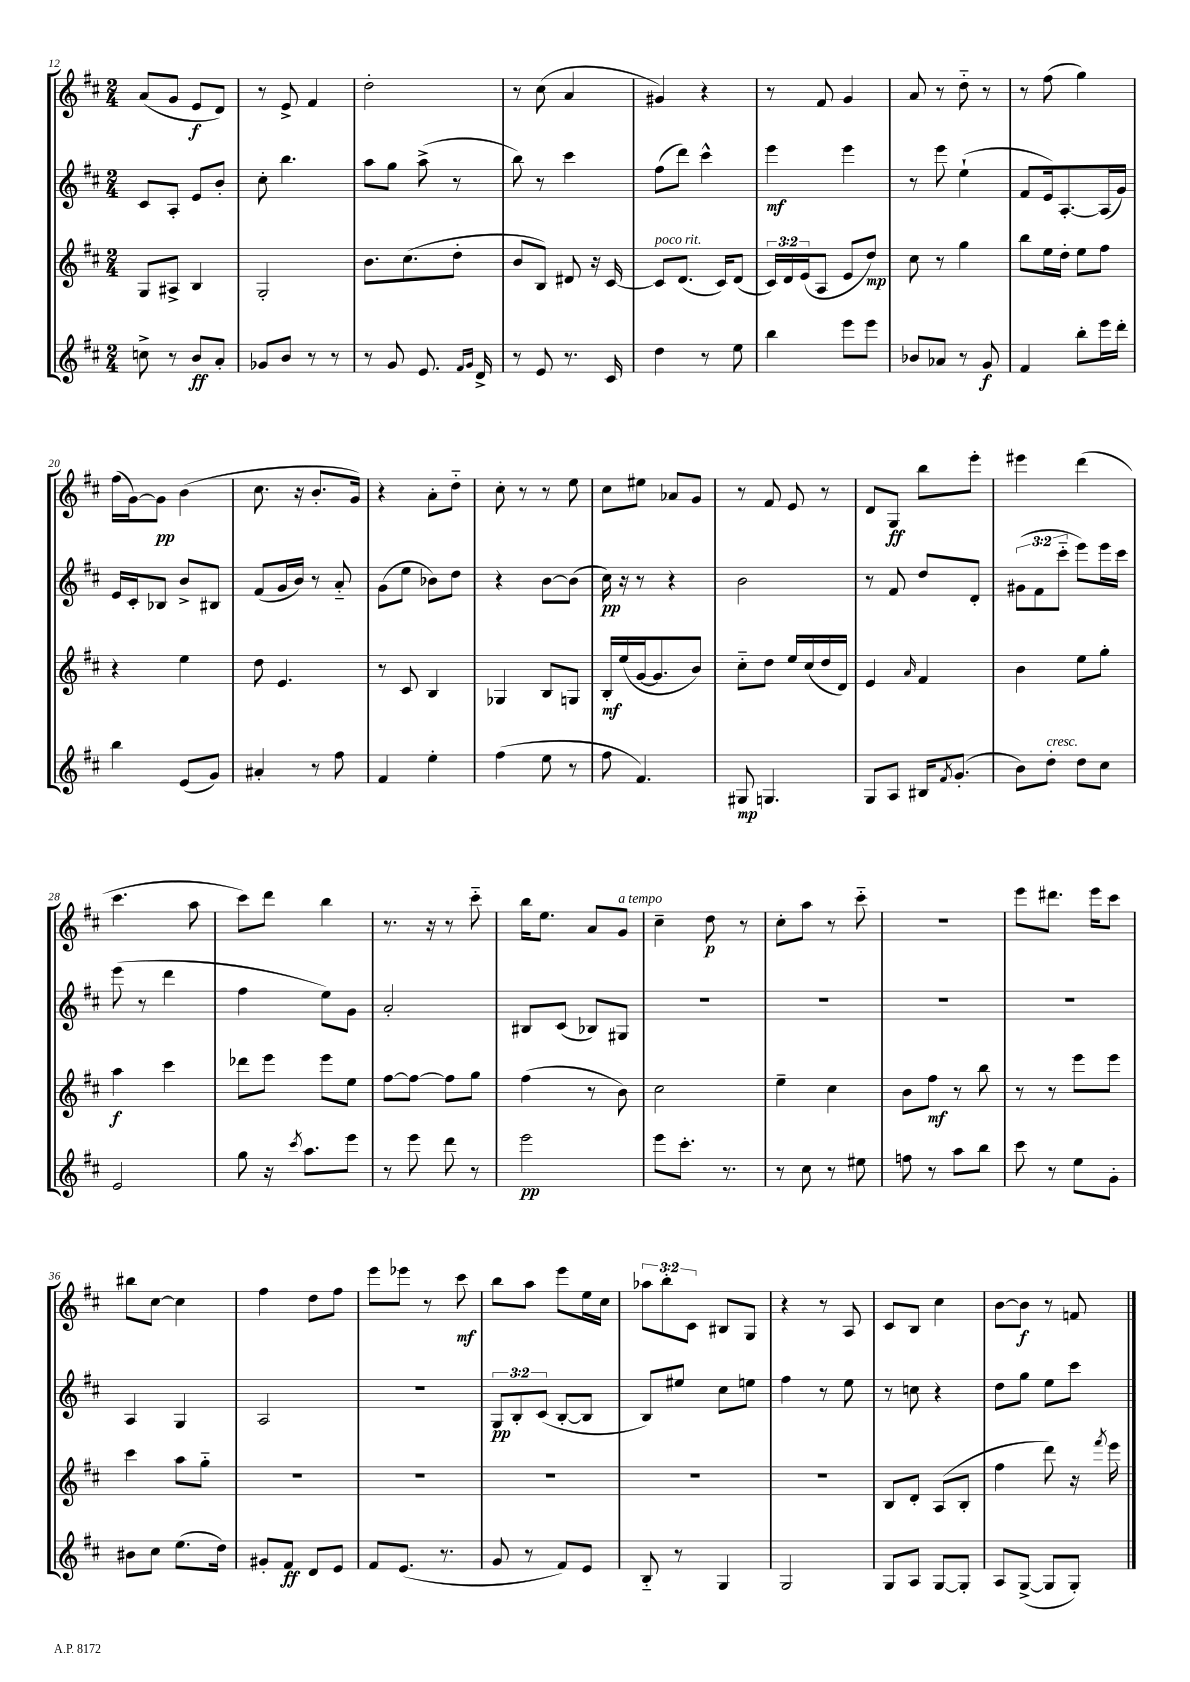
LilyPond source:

<<
\new StaffGroup <<
\new Staff = "s0" {
    \clef treble \key d \major \numericTimeSignature \time 2/4 \override Staff.TupletNumber.text = #tuplet-number::calc-fraction-text
    a'8( g'8 e'8\f d'8) |
    r8 e'8-> fis'4 |
    d''2-. |
    r8 cis''8( a'4 |
    gis'4) r4 |
    r8 fis'8 g'4 |
    a'8 r8 d''8-_ r8 |
    r8 fis''8( g''4) |
    fis''16( g'16~) g'8\pp b'4( |
    cis''8. r16 b'8.-. g'16) |
    r4 a'8-. d''8-_ |
    cis''8-. r8 r8 e''8 |
    cis''8 eis''8 aes'8 g'8 |
    r8 fis'8 e'8 r8 |
    d'8 g8\ff b''8 e'''8-. |
    eis'''4 d'''4( |
    cis'''4. a''8 |
    cis'''8) d'''8 b''4 |
    r8. r16 r8 cis'''8-_ |
    b''16 e''8. a'8 g'8^\markup { \italic "a tempo" } |
    cis''4-- d''8\p r8 |
    cis''8-. a''8 r8 cis'''8-_ |
    r2 |
    e'''8 dis'''8. e'''16 cis'''8 |
    bis''8 cis''8~ cis''4 |
    fis''4 d''8 fis''8 |
    e'''8 ees'''8 r8 cis'''8\mf |
    b''8 a''8 e'''8 e''16 cis''16 |
    \tuplet 3/2 { aes''8 b''8-. cis'8 } bis8 g8 |
    r4 r8 a8 |
    cis'8 b8 cis''4 |
    b'8~ b'8\f r8 f'8 \bar "|." |
}
\new Staff = "s1" {
    \clef treble \key d \major \numericTimeSignature \time 2/4 \override Staff.TupletNumber.text = #tuplet-number::calc-fraction-text
    cis'8 a8-. e'8 b'8-. |
    cis''8-. b''4. |
    a''8 g''8 a''8->( r8 |
    b''8) r8 cis'''4 |
    fis''8( d'''8) cis'''4-^ |
    e'''4\mf e'''4 |
    r8 e'''8 e''4-!( |
    fis'8 e'16) a8.~-. a16( g'16) |
    e'16 cis'16-. bes8 b'8-> bis8 |
    fis'8( g'16 b'16) r8 a'8-_ |
    g'8( e''8 bes'8) d''8 |
    r4 b'8~ b'8( |
    cis''16\pp) r16 r8 r4 |
    b'2 |
    r8 fis'8 d''8 d'8-. |
    \tuplet 3/2 { gis'8( fis'8 cis'''8-_ } e'''8) e'''16 cis'''16 |
    e'''8( r8 d'''4 |
    fis''4 e''8) g'8 |
    a'2-. |
    bis8 cis'8( bes8) gis8 |
    R2 |
    R2 |
    R2 |
    R2 |
    a4 g4 |
    a2 |
    R2 |
    \tuplet 3/2 { g8\pp b8-. cis'8( } b8~-. b8 |
    b8) eis''8 cis''8 e''8 |
    fis''4 r8 e''8 |
    r8 c''8 r4 |
    d''8 g''8 e''8 cis'''8 \bar "|." |
}
\new Staff = "s2" {
    \clef treble \key d \major \numericTimeSignature \time 2/4 \override Staff.TupletNumber.text = #tuplet-number::calc-fraction-text
    g8 ais8-> b4 |
    g2-. |
    b'8. cis''8.( d''8-. |
    b'8 b8) dis'8 r16 cis'16~ |
    cis'8^\markup { \italic "poco rit." } d'8.( cis'16) d'8( |
    \tuplet 3/2 { cis'16) d'16 e'16( } a8 e'8 d''8\mp) |
    cis''8 r8 g''4 |
    b''8 e''16 d''16-. e''8 fis''8 |
    r4 e''4 |
    d''8 e'4. |
    r8 cis'8 b4 |
    ges4 b8 g8 |
    b16-.\mf e''16( g'16~ g'8. b'8) |
    cis''8-_ d''8 e''16 cis''16( d''16 d'16) |
    e'4 \grace { a'16 } fis'4 |
    b'4 e''8 g''8-. |
    a''4\f cis'''4 |
    des'''8 e'''8 e'''8 e''8 |
    fis''8~ fis''8~ fis''8 g''8 |
    fis''4( r8 b'8) |
    cis''2 |
    e''4-- cis''4 |
    b'8 fis''8\mf r8 b''8 |
    r8 r8 e'''8 e'''8 |
    cis'''4 a''8 g''8-_ |
    R2 |
    R2 |
    R2 |
    R2 |
    R2 |
    b8 d'8-. a8( b8-. |
    fis''4 d'''8) r16 \acciaccatura { fis'''8 } e'''16 \bar "|." |
}
\new Staff = "s3" {
    \clef treble \key d \major \numericTimeSignature \time 2/4
    c''8-> r8 b'8\ff a'8-. |
    ges'8 b'8 r8 r8 |
    r8 g'8 e'8. \grace { fis'16 g'16 } d'16-> |
    r8 e'8 r8. cis'16 |
    d''4 r8 e''8 |
    b''4 e'''8 e'''8 |
    bes'8 aes'8 r8 g'8\f |
    fis'4 b''8-. e'''16 d'''16-. |
    b''4 e'8( g'8) |
    ais'4-. r8 fis''8 |
    fis'4 e''4-. |
    fis''4( e''8 r8 |
    fis''8 fis'4.) |
    gis8\mp g4. |
    g8 a8 bis16 \acciaccatura { fis'8 } g'8.-.( |
    b'8) d''8-.^\markup { \italic "cresc." } d''8 cis''8 |
    e'2 |
    g''8 r16 \acciaccatura { cis'''8 } a''8. e'''8 |
    r8 e'''8 d'''8 r8 |
    e'''2\pp |
    e'''8 cis'''8.-. r8. |
    r8 cis''8 r8 eis''8 |
    f''8 r8 a''8 b''8 |
    cis'''8 r8 e''8 g'8-. |
    bis'8 cis''8 e''8.( d''16) |
    gis'8-. fis'8\ff d'8 e'8 |
    fis'8 e'8.( r8. |
    g'8 r8 fis'8) e'8 |
    b8-_ r8 g4 |
    g2 |
    g8 a8 g8~ g8-. |
    a8 g8~->( g8 g8-.) \bar "|." |
}
>>
>>
\layout { \context { \Score currentBarNumber = #12 } }
